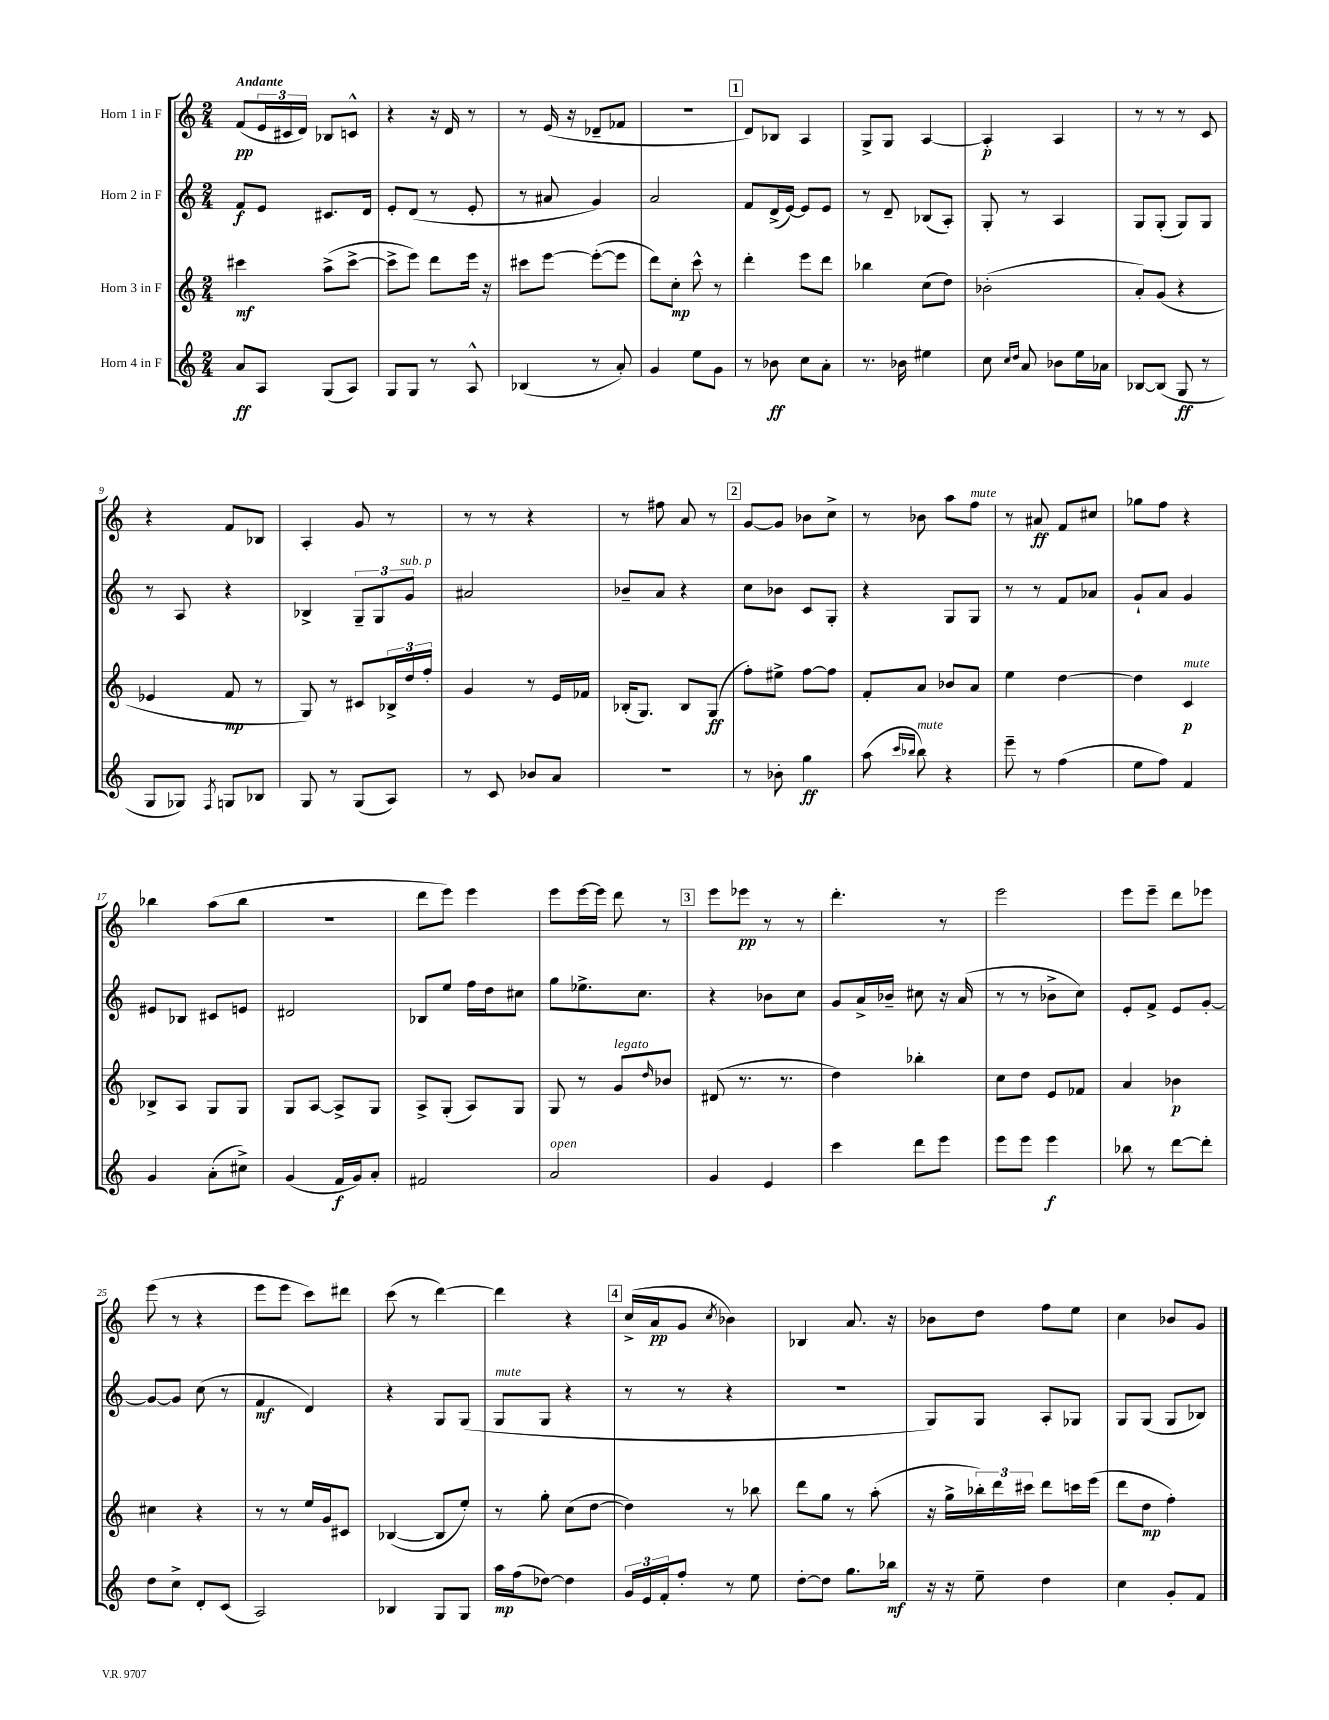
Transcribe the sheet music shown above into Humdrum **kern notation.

**kern	**kern	**kern	**kern
*staff4	*staff3	*staff2	*staff1
*clefG2	*clefG2	*clefG2	*clefG2
*k[]	*k[]	*k[]	*k[]
*M2/4	*M2/4	*M2/4	*M2/4
8a/L	4ccc#\	8f/L	(8f/L
8A/J	.	8e/J	24e/L
.	.	.	24c#/
.	.	.	24d/JJ)
(8G/L	(8aa^\L	8.c#/L	8B-/L
8A/J)	[8ccc#^\J	.	8c^^/J
.	.	16d/Jk	.
=	=	=	=
8G/L	8ccc#^\]L	8e'/L	4r
8G/J	8eee\J)	(8d/J	.
8r	8ddd\L	8r	16r
.	.	.	16d/
8A^^/	16eee\Jk	8e'/	8r
.	16r	.	.
=	=	=	=
(4B-/	8ccc#\L	8r	8r
.	[8eee\J	8a#/	(16e/
.	.	.	16r
8r	(8eee'\_L	4g/)	8d-~/L
8a'/)	8eee\]J	.	8f-/J
=	=	=	=
4g/	8ddd\L)	2a/	2r
.	8cc'\J	.	.
8ee\L	8ccc^^\	.	.
8g\J	8r	.	.
=	=	=	=
8r	4ddd'\	8f/L	8d/L)
8b-\	.	(16d^/L	8B-/J
.	.	[16e/JJ)	.
8cc\L	8eee\L	8e/]L	4A/
8a'\J	8ddd\J	8e/J	.
=	=	=	=
8.r	4bb-\	8r	8G^/L
.	.	8d~/	8G/J
16b-\	.	.	.
4ee#\	(8cc\L	(8B-/L	[4A/
.	8dd\J)	8A'/J)	.
=	=	=	=
8cc\	(2b-'\	8G'/	4A'/]
16qqcc/LL	.	.	.
16qqdd/JJ	.	.	.
8a/	.	8r	.
8b-\L	.	4A/	4A/
16ee\L	.	.	.
16a-\JJ	.	.	.
=	=	=	=
[8B-/L	8a'/L)	8G/L	8r
(8B-/]J	(8g/J	(8G'/J	8r
8G/	4r	8G/L)	8r
8r	.	8G/J	8c/
=	=	=	=
8G/L	4e-/	8r	4r
8G-/J)	.	8A/	.
8qF/	.	.	.
8G/L	8f/	4r	8f/L
8B-/J	8r	.	8B-/J
=	=	=	=
8G/	8G/)	4B-^/	4A'/
8r	8r	.	.
(8G/L	8c#/L	12G~/L	8g/
.	.	12G/	.
8A/J)	24B-^/L	.	8r
.	24dd/	12g/J	.
.	24ff'/JJ	.	.
=	=	=	=
8r	4g/	2a#/	8r
8c/	.	.	8r
8b-/L	8r	.	4r
8a/J	16e/LL	.	.
.	16f-/JJ	.	.
=	=	=	=
2r	(16B-'/LK	8b-~/L	8r
.	8.G/J)	.	.
.	.	8a/J	8ff#\
.	8B-/L	4r	8a/
.	(8G/J	.	8r
=	=	=	=
8r	8ff'\L)	8cc\L	[8g/L
8b-'\	8ee#^\J	8b-\J	8g/]J
4gg\	[8ff\L	8c/L	8b-\L
.	8ff\]J	8G'/J	8cc^\J
=	=	=	=
(8aa\	8f'/L	4r	8r
16qqccc/LL	.	.	.
16qqbb-/JJ	.	.	.
8bb-\)	8a/J	.	8b-\
4r	8b-/L	8G/L	8aa\L
.	8a/J	8G/J	8ff\J
=	=	=	=
8eee~\	4ee\	8r	8r
8r	.	8r	8a#/
(4ff\	[4dd\	8f/L	8f/L
.	.	8a-/J	8cc#/J
=	=	=	=
8ee\L	4dd\]	8g`/L	8gg-\L
8ff\J)	.	8a/J	8ff\J
4f/	4c/	4g/	4r
=	=	=	=
4g/	8B-^/L	8e#/L	4bb-\
.	8A/J	8B-/J	.
(8a'\L	8G/L	8c#/L	(8aa\L
8cc#^\J)	8G/J	8e/J	8bb-\J
=	=	=	=
(4g/	8G/L	2d#/	2r
.	[8A/J	.	.
16f/LL	8A^/]L	.	.
16g/J)	.	.	.
8a'/J	8G/J	.	.
=	=	=	=
2f#/	8A^/L	8B-/L	8ddd\L
.	(8G'/J	8ee/J	8eee\J)
.	8A/L)	16ff\LL	4eee\
.	.	16dd\J	.
.	8G/J	8cc#\J	.
=	=	=	=
2a/	8G/	8gg\L	8eee\L
.	8r	8.ee-^\	[16eee\L
.	.	.	16eee\]JJ
.	8g/L	.	8ddd\
.	.	8.cc\J	.
.	16qqdd/	.	.
.	8b-/J	.	8r
=	=	=	=
4g/	(8d#/	4r	8eee\L
.	8.r	.	8eee-\J
4e/	.	8b-\L	8r
.	8.r	.	.
.	.	8cc\J	8r
=	=	=	=
4ccc\	4dd\)	8g/L	4.ddd'\
.	.	16a^/L	.
.	.	16b-~/JJ	.
8ddd\L	4bb-'\	8cc#\	.
8eee\J	.	16r	8r
.	.	(16a/	.
=	=	=	=
8eee\L	8cc\L	8r	2eee\
8eee\J	8dd\J	8r	.
4eee\	8e/L	8b-^\L	.
.	8f-/J	8cc\J)	.
=	=	=	=
8bb-\	4a/	8e'/L	8eee\L
8r	.	8f^/J	8eee~\J
[8ddd\L	4b-\	8e/L	8ddd\L
8ddd'\]J	.	[8g'/J	8eee-\J
=	=	=	=
8dd\L	4cc#\	8g/_L	(8eee\
8cc^\J	.	8g/]J	8r
8d'/L	4r	(8cc\	4r
(8c/J	.	8r	.
=	=	=	=
2A/)	8r	4f/	8eee\L
.	8r	.	8eee\J
.	16ee/LL	4d/)	8ccc\L)
.	16g/J	.	.
.	8c#/J	.	8ddd#\J
=	=	=	=
4B-/	([4B-/	4r	(8ccc\
.	.	.	8r
8G/L	8B-/]L	8G/L	[4ddd\)
8G/J	8ee'/J)	(8G/J	.
=	=	=	=
16aa\LL	8r	8G/L	4ddd\]
(16ff\J	.	.	.
[8dd-\J)	8gg'\	8G/J	.
4dd-\]	(8cc\L	4r	4r
.	[8dd\J	.	.
=	=	=	=
24g/LL	4dd\])	8r	(16cc^/LL
24e/	.	.	.
.	.	.	16a/J
24f'/J	.	.	.
8ff'/J	.	8r	8g/J
.	.	.	8qcc/
8r	8r	4r	4b-\)
8ee\	8bb-\	.	.
=	=	=	=
[8dd'\L	8ddd\L	2r	4B-/
8dd\]J	8gg\J	.	.
8.gg\L	8r	.	8.a/
.	(8aa'\	.	.
16bb-\Jk	.	.	16r
=	=	=	=
16r	16r	8G/L)	8b-\L
16r	16gg^\LL	.	.
8ee~\	24bb-'\)	8G/J	8dd\J
.	24ddd\	.	.
.	24ccc#\JJ	.	.
4dd\	8ddd\L	8A'/L	8ff\L
.	16ccc\L	8G-/J	8ee\J
.	(16eee\JJ	.	.
=	=	=	=
4cc\	8ddd\L	8G/L	4cc\
.	8dd\J	(8G/J	.
8g'/L	4ff'\)	8G/L	8b-/L
8f/J	.	8B-/J)	8g/J
==	==	==	==
*-	*-	*-	*-
